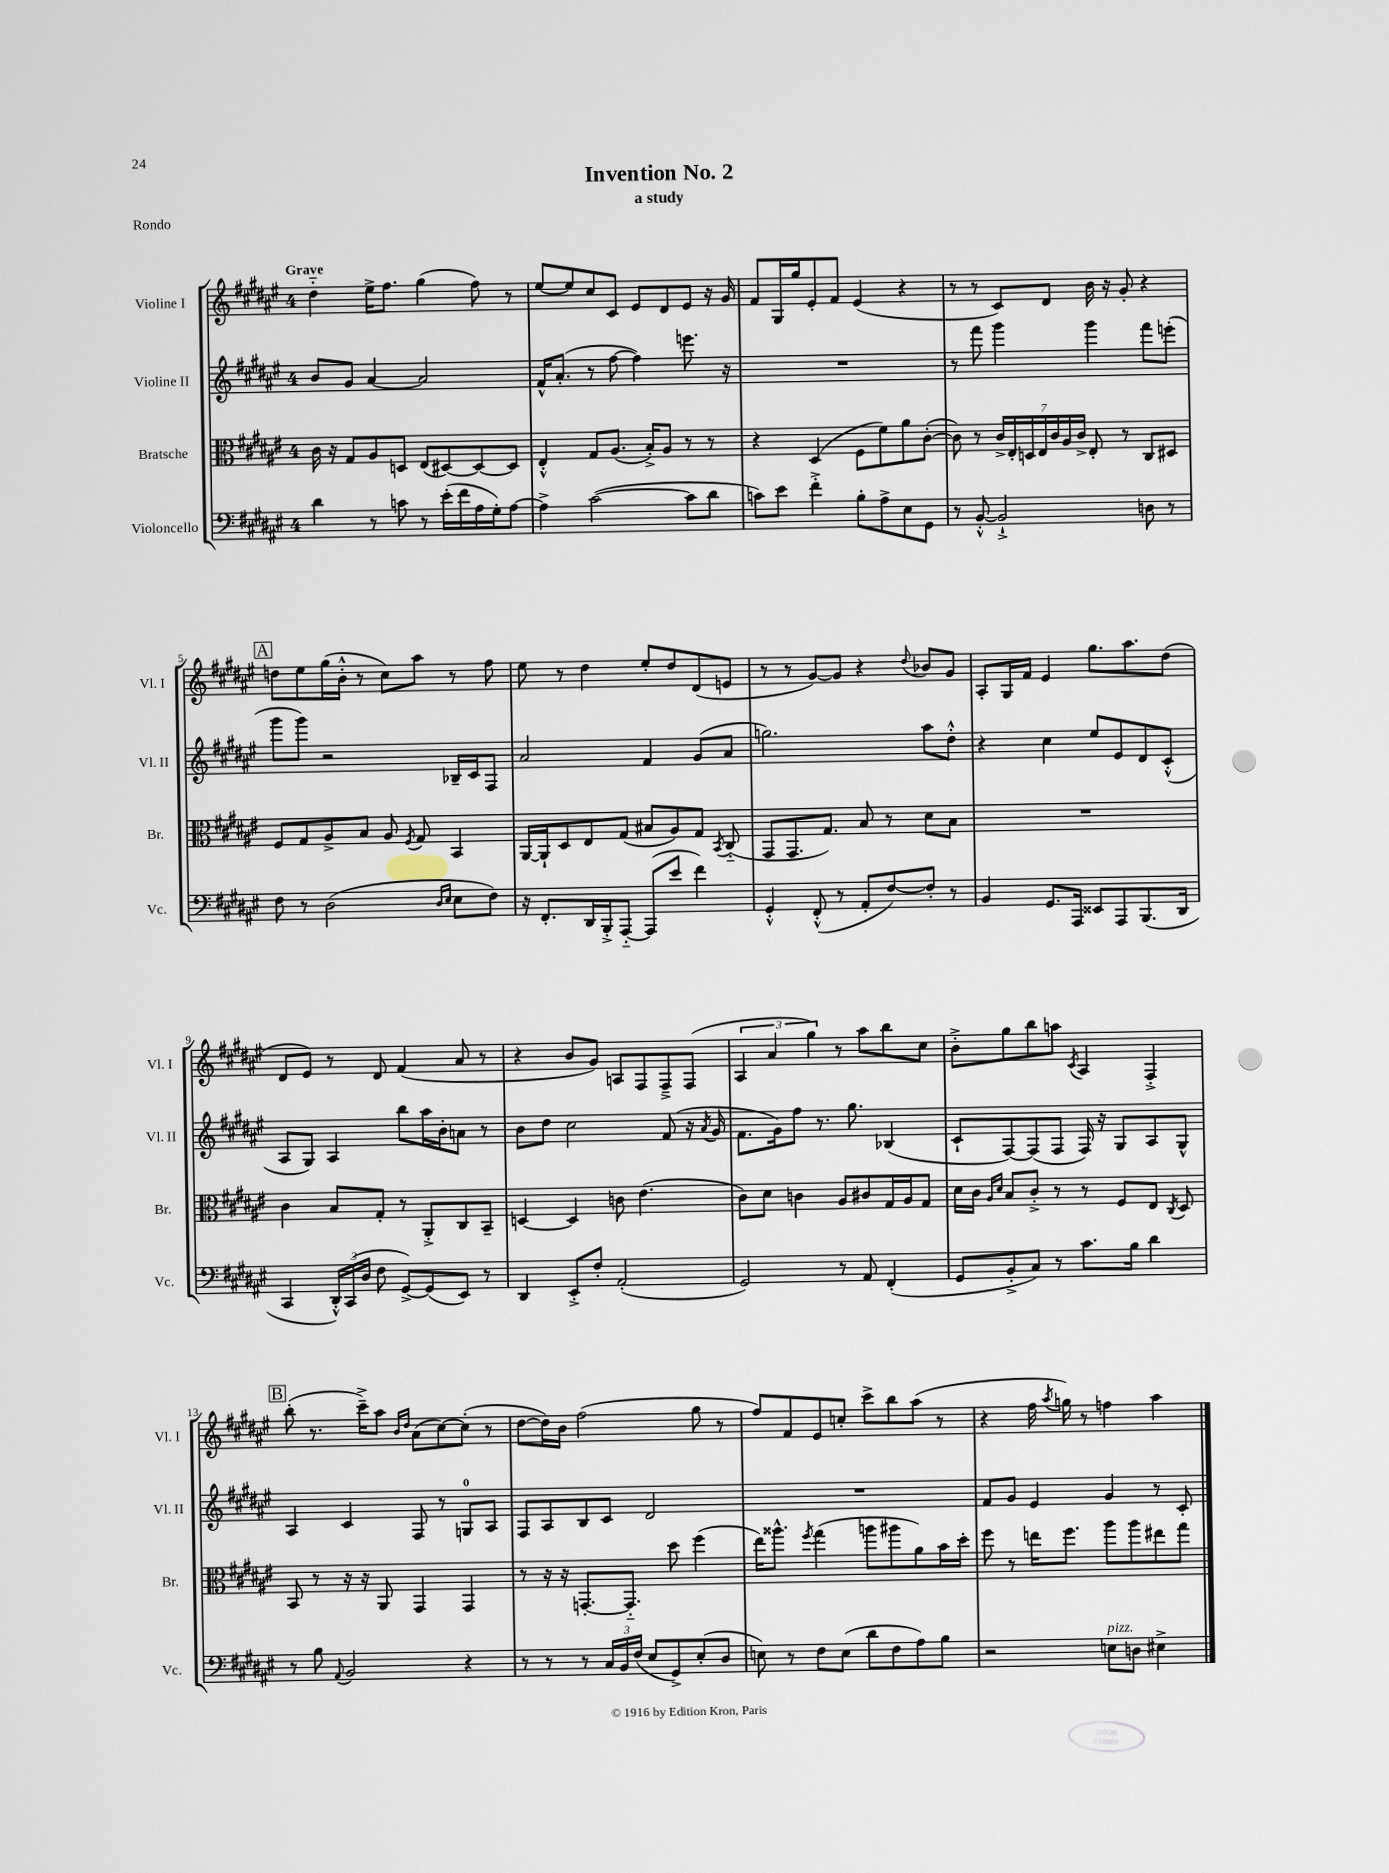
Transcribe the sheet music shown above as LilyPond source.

\header { title = "Invention No. 2" subtitle = "a study" piece = "Rondo" }
<<
\new StaffGroup <<
\new Staff = "s0" \with { instrumentName = "Violine I" shortInstrumentName = "Vl. I" } {
    \clef treble \key fis \major \once \override Staff.TimeSignature.style = #'single-digit \time 4/4 \tempo "Grave"
    \autoBeamOff dis''4-_ eis''16[-> fis''8.] gis''4( fis''8) r8 |
    eis''8[~ eis''8 cis''8 cis'8] eis'8[ dis'8 eis'8] r16 gis'16 |
    fis'8[ gis16 gis''16 eis'8-. fis'8] eis'4( r4 |
    r8 r8 cis'8[) dis'8] b'16 r16 gis'8-. r4 |
    \mark \markup { \box "A" } d''8[ eis''8 gis''16( b'16]-.-^ r8 cis''8[) ais''8] r8 fis''8 |
    eis''8 r8 dis''4 eis''8[-. dis''8 dis'8( e'8] |
    r8 r8 gis'8[~) gis'8] r4 \appoggiatura { dis''8 } bes'8[ gis'8] |
    ais8[-. gis16 fis'16] eis'4 gis''8.[ ais''8. dis''8]( |
    dis'8[ eis'8]) r8 dis'8 fis'4( ais'8 r8 |
    r4 b'8[ gis'8]) a8[ fis8 fis8---> fis8]( |
    \tuplet 3/2 { ais4 ais'4 gis''4) } r8 ais''8[ b''8 cis''8] |
    b'8[-.-> gis''8 b''8 a''8] \acciaccatura { cis'8 } ais4 fis4-.-> |
    \mark \markup { \box "B" } b''8-.( r8. cis'''16[--->) ais''8] \grace { b'16[ dis''16] } ais'8[( cis''8~) cis''8]-.( r8 |
    dis''8[~ dis''16) b'16] fis''2( gis''8 r8 |
    fis''8[) fis'8 eis'8 c''8]-. cis'''8[-> b''8 ais''8]( r8 |
    r4 fis''16 \acciaccatura { ais''8 } g''16) r8 f''4 ais''4 \bar "|." |
}
\new Staff = "s1" \with { instrumentName = "Violine II" shortInstrumentName = "Vl. II" } {
    \clef treble \key fis \major \once \override Staff.TimeSignature.style = #'single-digit \time 4/4
    \autoBeamOff b'8[ gis'8] ais'4~ ais'2 |
    fis'16[-^ ais'8.]-.( r8 fis''8~ fis''4) e'''8. r16 |
    R1 |
    r8 fis'''8 gis'''4 gis'''4 fis'''8[ e'''8]-.( |
    \mark \markup { \box "A" } gis'''8[ gis'''8]) r2 bes16[-- cis'16 fis8] |
    ais'2 fis'4 gis'8[( ais'8] |
    g''2.) ais''8[ dis''8]-.-^ |
    r4 cis''4 eis''8[ eis'8 dis'8 cis'8]-.-^( |
    ais8[ gis8]) ais4 b''8[ ais''16 b'16-. a'8] r8 |
    b'8[ dis''8] cis''2 fis'8( r16 \acciaccatura { ais'8 } gis'16 |
    fis'8.[ gis'16) fis''8] r8. gis''8. bes4( |
    cis'8[-! fis8~) fis8( fis8] fis16) r16 gis8[ ais8 gis8]-^ |
    \mark \markup { \box "B" } ais4 cis'4 fis8 r8 g8[-0 ais8] |
    fis8[ ais8 b8 cis'8] dis'2 |
    R1 |
    fis'8[ gis'8] eis'4 gis'4 r8 cis'8-. \bar "|." |
}
\new Staff = "s2" \with { instrumentName = "Bratsche" shortInstrumentName = "Br." } {
    \clef alto \key fis \major \once \override Staff.TimeSignature.style = #'single-digit \time 4/4
    \autoBeamOff cis'16 r16 gis8[ ais8 d8] eis8[( dis8~) dis8~ dis8] |
    eis4-.-^ gis8[ ais8.]( b16[-.->) ais8] r8 r8 |
    r4 dis4( fis8[ fis'8) ais'8 cis'8]~-.( |
    cis'8) r8 \tuplet 7/4 { cis'16[-> eis16-. d16 eis16 cis'16 ais16 cis'16]-> } eis8-. r8 cis8[ dis8] |
    \mark \markup { \box "A" } fis8[ gis8 ais8-> b8] ais8 \acciaccatura { fis8 } gis8 b,4 |
    ais,16[~ ais,16-! dis8 eis8 gis8]( bis8[ ais8) gis8] \acciaccatura { b,8 } cis8-_( |
    gis,8[ gis,8. gis8.]) b8 r8 dis'8[ b8] |
    R1 |
    cis'4 b8[ gis8]-. r8 ais,8[-.-> cis8 b,8]-- |
    d4~ d4 c'8 eis'4.( |
    cis'8[) dis'8] c'4 ais8[ cis'8 gis16 ais16 gis8] |
    dis'16[ cis'16] \grace { ais16[ dis'16] } b8[ cis'8]-.-> r8 r8 fis8[ eis8] \acciaccatura { cis8 } dis8 |
    \mark \markup { \box "B" } b,8 r8 r16 r16 ais,8 gis,4 gis,4 |
    r8 r16 r16 g,8.[~-. g,8.]-_ dis''8 fis''4( |
    eis''16[) aisis''8.]-^ \acciaccatura { fis''8 } gis''4( a''8[ ais''8 ais'8) b'16 dis''16]-. |
    fis''8 r8 e''16[ fis''8.] ais''8[ ais''8 eis''8 gis''8] \bar "|." |
}
\new Staff = "s3" \with { instrumentName = "Violoncello" shortInstrumentName = "Vc." } {
    \clef bass \key fis \major \once \override Staff.TimeSignature.style = #'single-digit \time 4/4
    \autoBeamOff dis'4 r8 c'8 r8 eis'16[-.( fis'16 ais16 gis16-.) ais8]~ |
    ais4-> cis'2~( cis'8[ dis'8] |
    c'8[) eis'8] fis'4-.-> b8[-. ais8-> eis8 gis,8] |
    r8 b,8~-.-^ b,2-!-> d8 r8 |
    \mark \markup { \box "A" } fis8 r8 dis2( \grace { dis16[ eis16] } eis8[ fis8]) |
    r16 fis,8.[-. dis,16 b,,16-.-> ais,,8]~-_ ais,,8[( eis'8] fis'4) |
    gis,4-.-^ fis,8-.-^( r8 ais,8[-. fis8~) fis8]-. r8 |
    b,4 gis,8.[ ais,,16] eisis,8[ ais,,8 b,,8.( dis,16] |
    cis,4 \tuplet 3/2 { dis,16[-.-^) cis,16( dis16] } fis8 gis,8[~->) gis,8( eis,8]) r8 |
    dis,4 eis,8[-.-> fis8]-. ais,2-.( |
    gis,2) r8 ais,8 fis,4-.( |
    gis,8[ b,8-.-> cis8]) r8 cis'8.[ b16] dis'4 |
    \mark \markup { \box "B" } r8 b8 \appoggiatura { ais,8 } b,2 r4 |
    r8 r8 r8 \tuplet 3/2 { cis16[ b,16 fis16]( } eis8[ gis,8->) eis8-.( dis8] |
    e8) r8 fis8[ e8]( dis'8[ fis8 ais8) b8] |
    r2 e8[^\markup { \italic "pizz." } d8] eis4-> \bar "|." |
}
>>
>>
